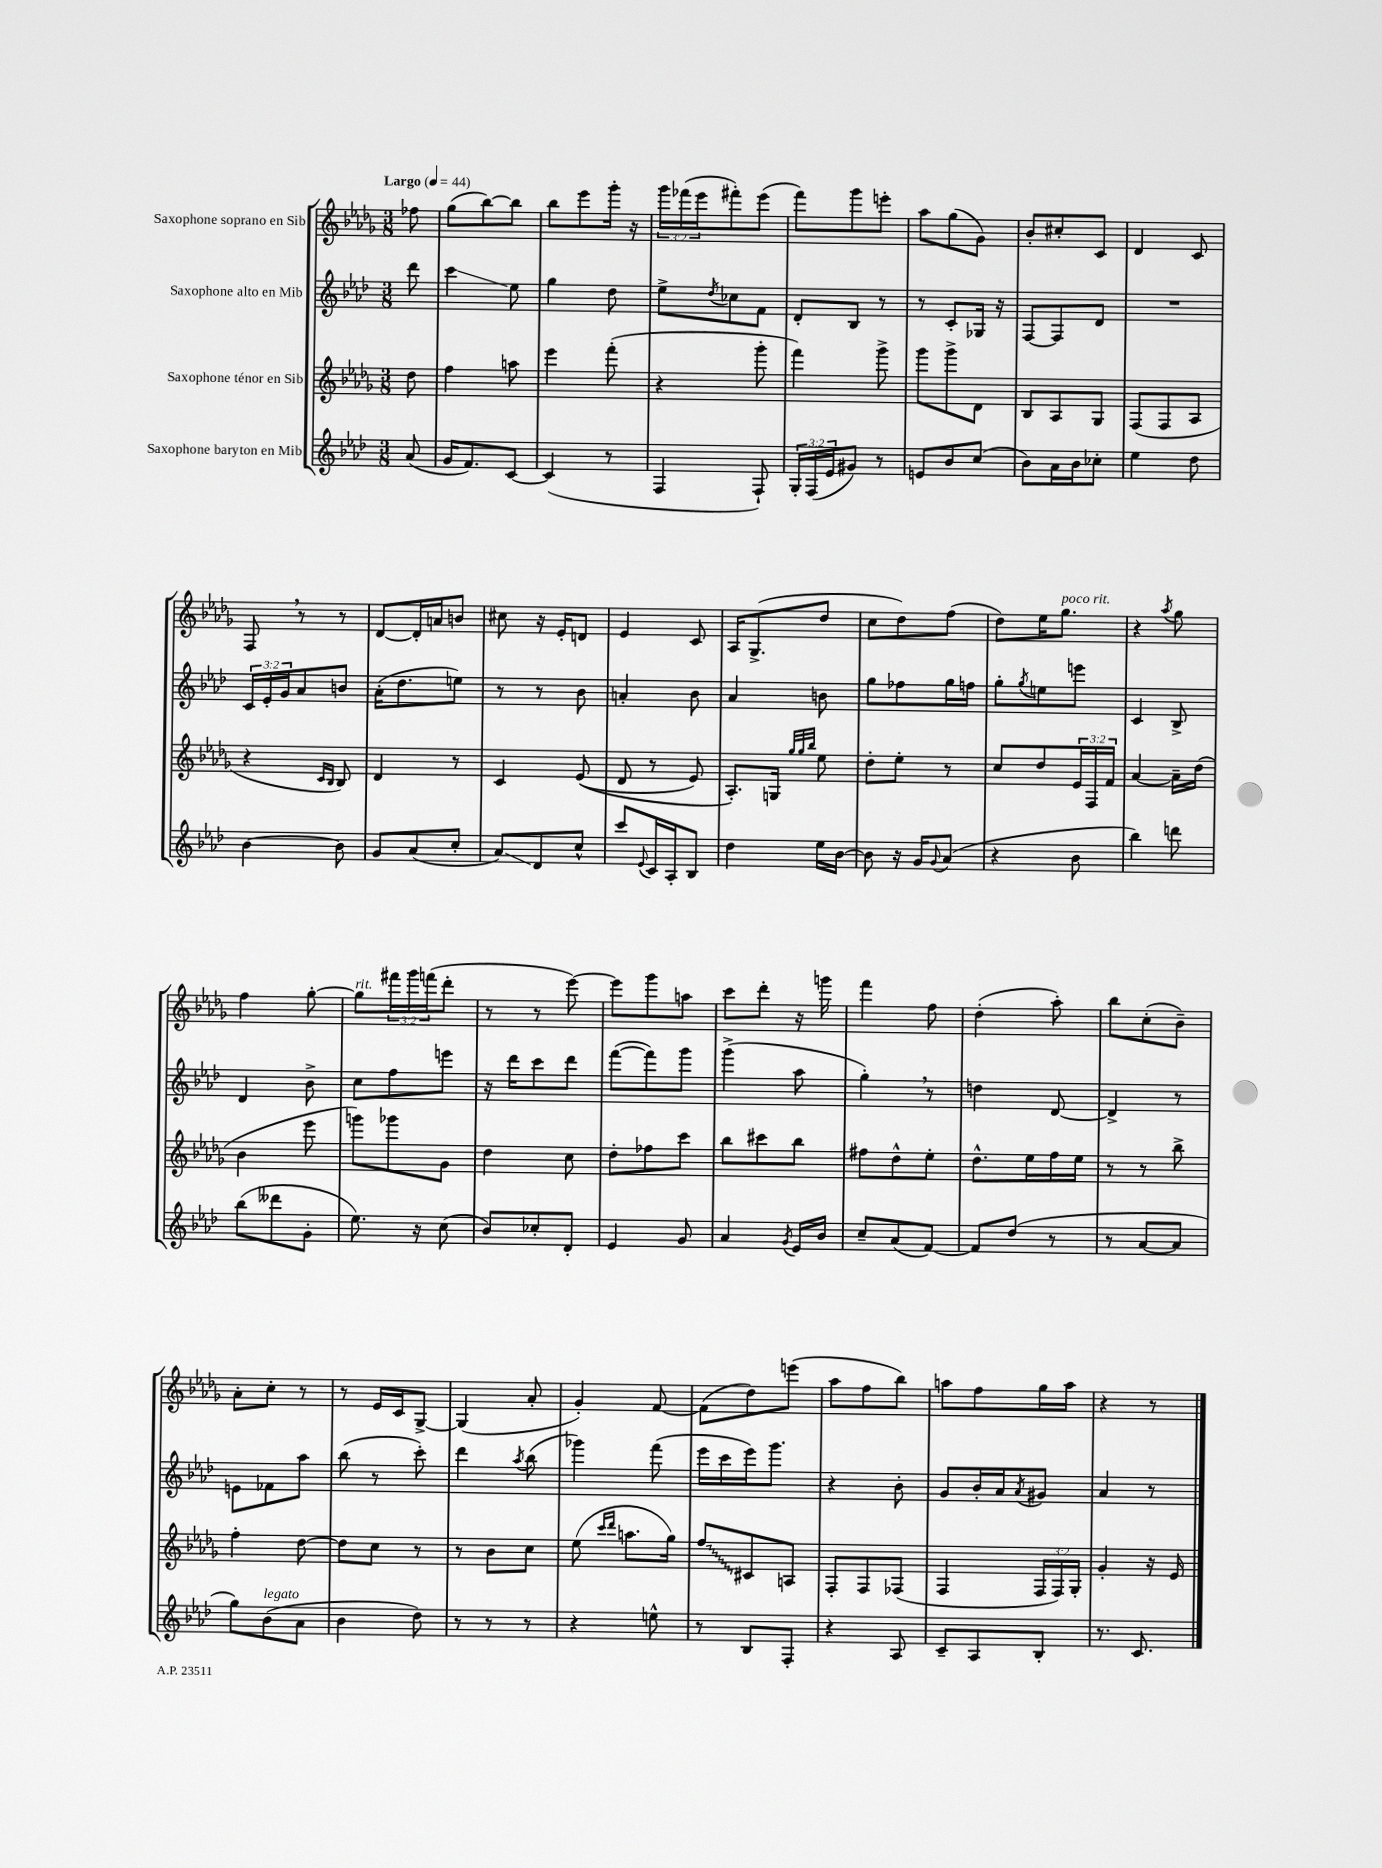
<<
\new StaffGroup <<
\new Staff = "s0" \with { instrumentName = "Saxophone soprano en Sib" } {
    \clef treble \key des \major \numericTimeSignature \time 3/8 \override Staff.TupletNumber.text = #tuplet-number::calc-fraction-text \partial 8 \tempo "Largo" 4 = 44
    fes''8 |
    ges''8( bes''8~) bes''8 |
    bes''8 ees'''8 ges'''16-. r16 |
    \tuplet 3/2 { ges'''16 fes'''16( ees'''16 } fis'''8-.) ees'''8( |
    f'''8) ges'''8 e'''8-. |
    aes''8 ges''8( ges'8) |
    bes'8-. cis''8-. c'8 |
    des'4 c'8 |
    f8 \breathe r8 r8 |
    des'8~ des'16-. a'16 b'8 |
    cis''8 r16 ees'16-. d'8 |
    ees'4 c'8 |
    aes16 ges8.->( des''8 |
    c''8 des''8) f''8( |
    des''8) ees''16 ges''8.^\markup { \italic "poco rit." } |
    r4 \acciaccatura { aes''8 } ges''8 |
    f''4 ges''8~-. |
    ges''8^\markup { \italic "rit." } \tuplet 3/2 { fis'''16 ges'''16 f'''16( } des'''8-. |
    r8 r8 ees'''8~) |
    ees'''8 ges'''8 a''8 |
    c'''8 des'''8-. r16 g'''16 |
    f'''4 f''8 |
    des''4-.( aes''8-.) |
    bes''8 c''8-.( bes'8--) |
    aes'8-. c''8-. r8 |
    r8 ees'16 c'16 ges8~-> |
    ges4( aes'8-. |
    ges'4-.) f'8~ |
    f'8( des''8) e'''8( |
    aes''8 f''8 bes''8) |
    a''8 f''8 ges''16 a''16 |
    r4 r8 \bar "|." |
}
\new Staff = "s1" \with { instrumentName = "Saxophone alto en Mib" } {
    \clef treble \key aes \major \numericTimeSignature \time 3/8 \override Staff.TupletNumber.text = #tuplet-number::calc-fraction-text \partial 8
    des'''8 |
    c'''4\glissando ees''8 |
    g''4 des''8 |
    ees''8-> \acciaccatura { des''8 } ces''8 f'8 |
    des'8-. bes8 r8 |
    r8 c'8-. ges16 r16 |
    f8~ f8 des'8 |
    R4. |
    \tuplet 3/2 { c'16 ees'16-. g'16 } aes'8 b'8 |
    aes'16-.( des''8. e''8) |
    r8 r8 bes'8 |
    a'4-. bes'8 |
    aes'4 b'8 |
    g''8 fes''8 g''16 f''16 |
    g''8-. \acciaccatura { g''8 } e''8 e'''8 |
    c'4 bes8-> |
    des'4 bes'8-> |
    c''8 f''8 e'''8 |
    r16 des'''16 c'''8 des'''8 |
    f'''8~( f'''8) g'''8 |
    g'''4->( aes''8 |
    g''4-.) \breathe r8 |
    d''4 des'8~ |
    des'4-> r8 |
    e'8 fes'8 aes''8 |
    bes''8( r8 c'''8-.) |
    des'''4 \acciaccatura { aes''8 } bes''8( |
    ges'''4) f'''8( |
    ees'''16 c'''16 ees'''16) g'''8. |
    r4 bes'8-. |
    g'8 bes'16-. aes'16 \acciaccatura { aes'8 } gis'8 |
    aes'4 r8 \bar "|." |
}
\new Staff = "s2" \with { instrumentName = "Saxophone ténor en Sib" } {
    \clef treble \key des \major \numericTimeSignature \time 3/8 \override Staff.TupletNumber.text = #tuplet-number::calc-fraction-text \partial 8
    des''8 |
    f''4 a''8 |
    ees'''4 f'''8-.( |
    r4 ges'''8-. |
    f'''4) ges'''8-> |
    ges'''8 ges'''8-> des'8 |
    bes8 aes8 ges8 |
    f8( f8 aes8 |
    r4 \grace { c'16 bes16 } bes8) |
    des'4 r8 |
    c'4 ees'8(\( |
    des'8 r8 ees'8) |
    aes8.-.\) g16 \grace { ges''32 ges''32 bes''32 } ees''8 |
    des''8-. ees''8-. r8 |
    c''8 des''8 \tuplet 3/2 { ees'16 f16 f'16 } |
    aes'4~ aes'16-- des''16( |
    bes'4 ees'''8 |
    g'''8) ges'''8 ges'8 |
    des''4 c''8 |
    des''8-. fes''8 c'''8 |
    bes''8 cis'''8 bes''8 |
    fis''8 des''8-^ ees''8-. |
    des''8.-^ ees''16 f''16 ees''16 |
    r8 r8 bes''8-> |
    f''4-. des''8~ |
    des''8 c''8 r8 |
    r8 bes'8 c''8 |
    ees''8( \grace { c'''16 des'''16 } a''8. ges''16) |
    \once \override Glissando.style = #'zigzag f''8\glissando cis'8 a8 |
    f8-. f8 fes8( |
    f4 \tuplet 3/2 { f16 f16) ges16-. } |
    ges'4-. r16 ees'16 \bar "|." |
}
\new Staff = "s3" \with { instrumentName = "Saxophone baryton en Mib" } {
    \clef treble \key aes \major \numericTimeSignature \time 3/8 \override Staff.TupletNumber.text = #tuplet-number::calc-fraction-text \partial 8
    aes'8( |
    g'16 f'8.) c'8~ |
    c'4( r8 |
    f4 f8-!) |
    \tuplet 3/2 { g16-. f16( ees'16 } gis'8) r8 |
    e'8 bes'8 c''8( |
    bes'8) aes'16 bes'16 ces''8-. |
    ees''4 des''8 |
    bes'4~ bes'8 |
    g'8 aes'8( c''8-. |
    aes'8\glissando) des'8 c''8-^ |
    c'''8 \appoggiatura { ees'8 } c'16 aes16-. bes8 |
    des''4 ees''16 bes'16~ |
    bes'8 r16 g'16 \appoggiatura { g'8 } aes'8( |
    r4 bes'8 |
    bes''4) d'''8 |
    bes''8( deses'''8 g'8-. |
    ees''8.) r16 c''8( |
    bes'8) ces''8-. des'8-. |
    ees'4 g'8 |
    aes'4 \acciaccatura { g'8 } ees'16 bes'16 |
    c''8-- aes'8( f'8~) |
    f'8 des''8( r8 |
    r8 aes'8~ aes'8 |
    g''8) bes'8^\markup { \italic "legato" }( aes'8 |
    bes'4 des''8) |
    r8 r8 r8 |
    r4 e''8-^ |
    r8 bes8 f8-. |
    r4 aes8 |
    c'8-- aes8 bes8-. |
    r8. c'8. \bar "|." |
}
>>
>>
\layout { \context { \Score \remove "Bar_number_engraver" } }
